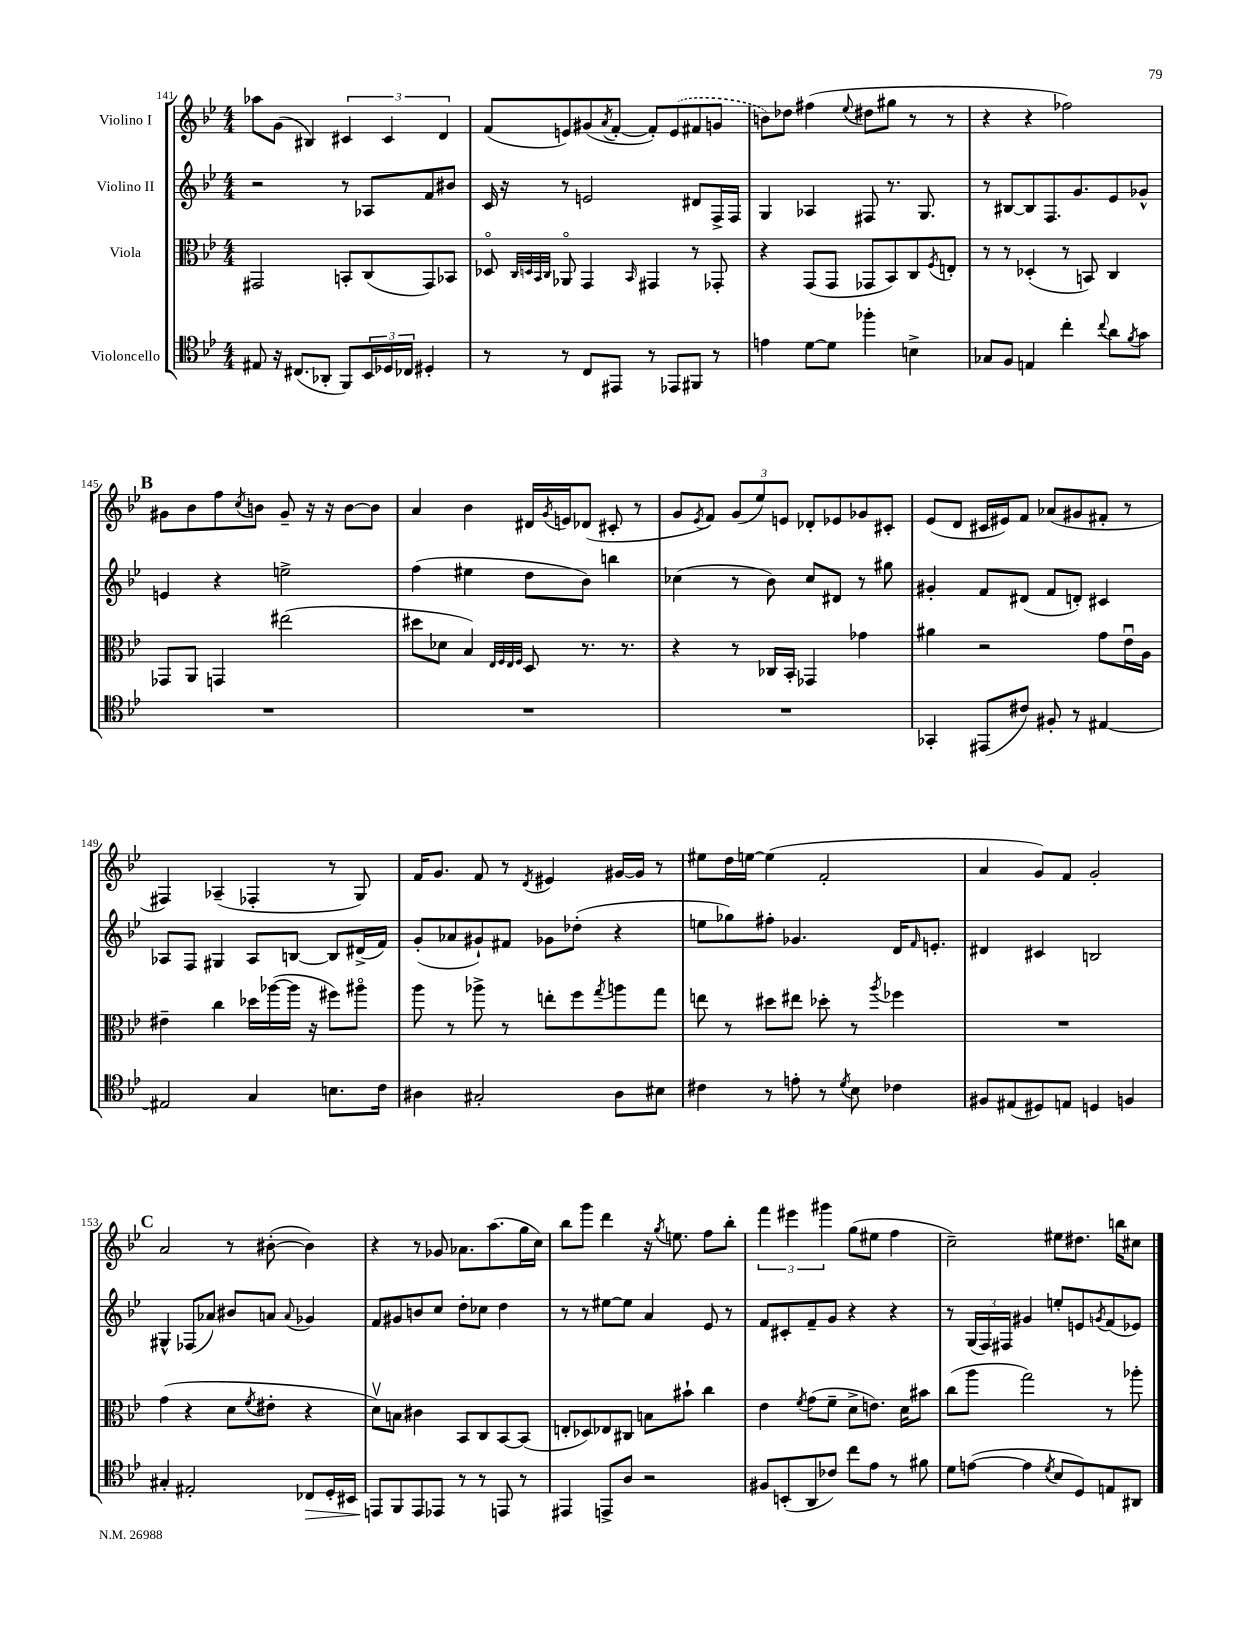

**kern	**kern	**kern	**kern
*staff4	*staff3	*staff2	*staff1
*clefC4	*clefC3	*clefG2	*clefG2
*k[b-e-]	*k[b-e-]	*k[b-e-]	*k[b-e-]
*M4/4	*M4/4	*M4/4	*M4/4
8E#/	2GG#/	2r	8aa-\L
16r	.	.	(8g\J
(8.C#/L	.	.	.
.	.	.	4B#/)
8AA-'/J	.	.	.
8FF/L)	8BB'/L	8r	6c#/
24BB-/L	(8C/	8A-/L	.
24D-/	.	.	6c#/
24C-/JJ	.	.	.
4D#'/	8GG#/)	8f/	.
.	.	.	6d/
.	8BB-/J	8b#/J	.
=	=	=	=
8r	8D-o/	16c/	(8f/L
.	.	16r	.
.	32qqC/LLL	.	.
.	32qqD/	.	.
.	32qqBB-/	.	.
.	32qqC/JJJ	.	.
8r	8AA-o/	8r	8e/)
8C/L	4GG/	2e/	(8g#/
.	.	.	8qa/
8EE#/J	.	.	[8f'/J
.	16qqBB-/	.	.
8r	4GG#/	.	8f'/]L)
8EE-/L	.	.	(8e/
8FF#/J	8r	8d#/L	8f#/
8r	8GG-'/	16F^/L	8g/J
.	.	16F/JJ	.
=	=	=	=
4e\	4r	4G/	8b\L)
.	.	.	8dd-\J
[8d\L	(8GG/L	4A-/	(4ff#\
8d\]J	8GG/J	.	.
.	.	.	8qqee-/
4ff-'\	8GG-/L	8F#/	8dd#\L
.	8BB-/)	8.r	8gg#\J
4B^\	8C/	.	8r
.	.	8.G/	.
.	8qF/	.	.
.	8E'/J	.	8r
=	=	=	=
8G-/L	8r	8r	4r
8F/J	8r	[8B#/L	.
4E/	(4D-'/	8B#/]	4r
.	.	8.F/	.
4cc'\	8r	.	2ff-\)
.	.	8.g/	.
.	8BB/)	.	.
8qqcc/	.	.	.
8a\L	4C/	8e-/	.
8qf/	.	.	.
8g\J	.	8g-^^/J	.
=	=	=	=
1r	8GG-/L	4e/	8g#\L
.	8AA/J	.	8b-\
.	4GG/	4r	8ff\
.	.	.	8qcc/
.	.	.	8b\J
.	(2ee#\	2ee^\	8g#~/
.	.	.	16r
.	.	.	16r
.	.	.	[8b\L
.	.	.	8b\]J
=	=	=	=
1r	8dd#\L	(4ff\	4a/
.	8d-\J	.	.
.	4B-/)	4ee#\	4b-\
.	32qqE-/LLL	.	.
.	32qqF/	.	.
.	32qqE-/	.	.
.	32qqF/JJJ	.	.
.	8D/	8dd\L	16d#/LL
.	.	.	8qg/
.	.	.	16e/J
.	8.r	8b-\J)	(8d-/J
.	.	4bb\	8c#'/
.	8.r	.	.
.	.	.	8r
=	=	=	=
1r	4r	(4cc-\	8g/L
.	.	.	8qe-/
.	.	.	8f/J)
.	8r	8r	(12g/L
.	.	.	12ee-/)
.	16C-/LL	8b-\)	.
.	.	.	12e/J
.	16BB-'/JJ	.	.
.	4GG-/	8cc-/L	8d-'/L
.	.	8d#/J	8e-/
.	4g-\	8r	8g-/
.	.	8gg#\	8c#'/J
=	=	=	=
4GG-'/	4a#\	4g#'/	(8e-/L
.	.	.	8d/J
(8EE#/L	2r	8f/L	16c#/LL
.	.	.	16e#/J)
8c#/J)	.	(8d#/J	8f/J
8F#'/	.	8f/L	(8a-/L
8r	.	8d'/J)	8g#/
[4E#/	8g\L	4c#/	8f#'/J
.	16e-u\L	.	8r
.	16A\JJ	.	.
=	=	=	=
2E#/]	4e#~\	8A-/L	4F#/)
.	.	8F/J	.
.	4cc\	4G#/	(4A-~/
4G/	16dd-\LL	8A-/L	4F-'/
.	([16aa-\	.	.
.	16aa-\]JJ	[8B/J	.
.	16r	.	.
8.B\L	8ff#\L)	8B/]L	8r
.	8aa#o\J	(16d#^/L	8G/)
16c\Jk	.	16f/JJ)	.
=	=	=	=
4A#\	8aa\	(8g'/L	16f/LK
.	.	.	8.g/J
.	8r	8a-/	.
2G#'/	8aa-^\	8g#`/)	8f/
.	8r	8f#/J	8r
.	.	.	8qd/
.	8ee'\L	8g-\L	4e#/
.	8ff\	(8dd-'\J	.
.	8qgg/	.	.
8A#\L	8aa\	4r	[16g#/LL
.	.	.	16g#/]JJ
8B#\J	8gg\J	.	8r
=	=	=	=
4c#\	8ee\	8ee\L	8ee#\L
.	8r	8gg-\)	16dd\L
.	.	.	[16ee\JJ
8r	8dd#\L	8ff#'\J	(4ee\]
8e'\	8ee#\J	4.g-/	.
8r	8dd-'\	.	2f'/
8qd/	.	.	.
8B-\	8r	.	.
.	8qaa/	.	.
4c-\	4ff-\	16d/LK	.
.	.	16qqf/	.
.	.	8.e'/J	.
=	=	=	=
8F#/L	1r	4d#/	4a/
(8E#/	.	.	.
8D#/)	.	4c#/	8g/L)
8E/J	.	.	8f/J
4D/	.	2B/	2g'/
4F/	.	.	.
=	=	=	=
4G#'/	(4g\	4G#^^/	2a/
2E#'/	4r	(8F-/L	.
.	.	8a-/J)	.
.	8d\L	8b#/L	8r
.	8qf/	.	.
.	8e#'\J	8a/J	([8b#'\
.	.	8qqa/	.
8C-/L	4r	4g-/	4b#\])
16D'/L	.	.	.
16BB#/JJ	.	.	.
=	=	=	=
8EE/L	8dv\L)	8f/L	4r
8FF/	8B\J	8g#/	.
8EE/	4c#\	8b/	8r
8EE-/J	.	8cc/J	8g-/
8r	8BB-/L	8dd'\L	8.a-\L
8r	8C/	8cc-\J	.
.	.	.	(8.aa\
8EE/	[8BB-/	4dd\	.
8r	(8BB-/]J	.	16gg\L
.	.	.	16cc\JJ)
=	=	=	=
4EE#/	8E'/L	8r	8bb-\L
.	8D-/)	8r	8ggg\J
8EE^/L	8E-/	[8ee#\L	4ddd\
8A/J	8C#/J	8ee#\]J	.
2r	8B\L	4a/	16r
.	.	.	8qgg/
.	.	.	8.ee\
.	8b#`\J	.	.
.	4cc\	8e-/	8ff\L
.	.	8r	8bb-'\J
=	=	=	=
8F#/L	4e-\	8f/L	6fff\
(8BB'/	.	8c#'/	.
.	.	.	6eee#\
.	8qf/	.	.
8AA/	(8g\L	8f~/	.
.	.	.	6ggg#\
8c-/J)	8f~\J	8g/J	.
8cc\L	8d^\L	4r	(8gg\L
8e-\J	8.e\J)	.	8ee#\J
8r	.	4r	4ff\
.	16d\LK	.	.
8f#\	8b#\J	.	.
=	=	=	=
8d\L	(8cc\L	8r	2cc~\)
([8e\J	8aa\J	(24G/LL	.
.	.	24F/)	.
.	.	24F#/JJ	.
4e\]	2gg\)	4g#/	.
8qd/	.	.	.
8B-/L	.	8ee'/L	8ee#\L
8D/)	.	8e/	8.dd#\J
.	.	8qg/	.
8E/	8r	(8f/	.
.	.	.	16bb\LK
8AA#/J	8aa-'\	8e-/J)	8cc#\J
==	==	==	==
*-	*-	*-	*-
